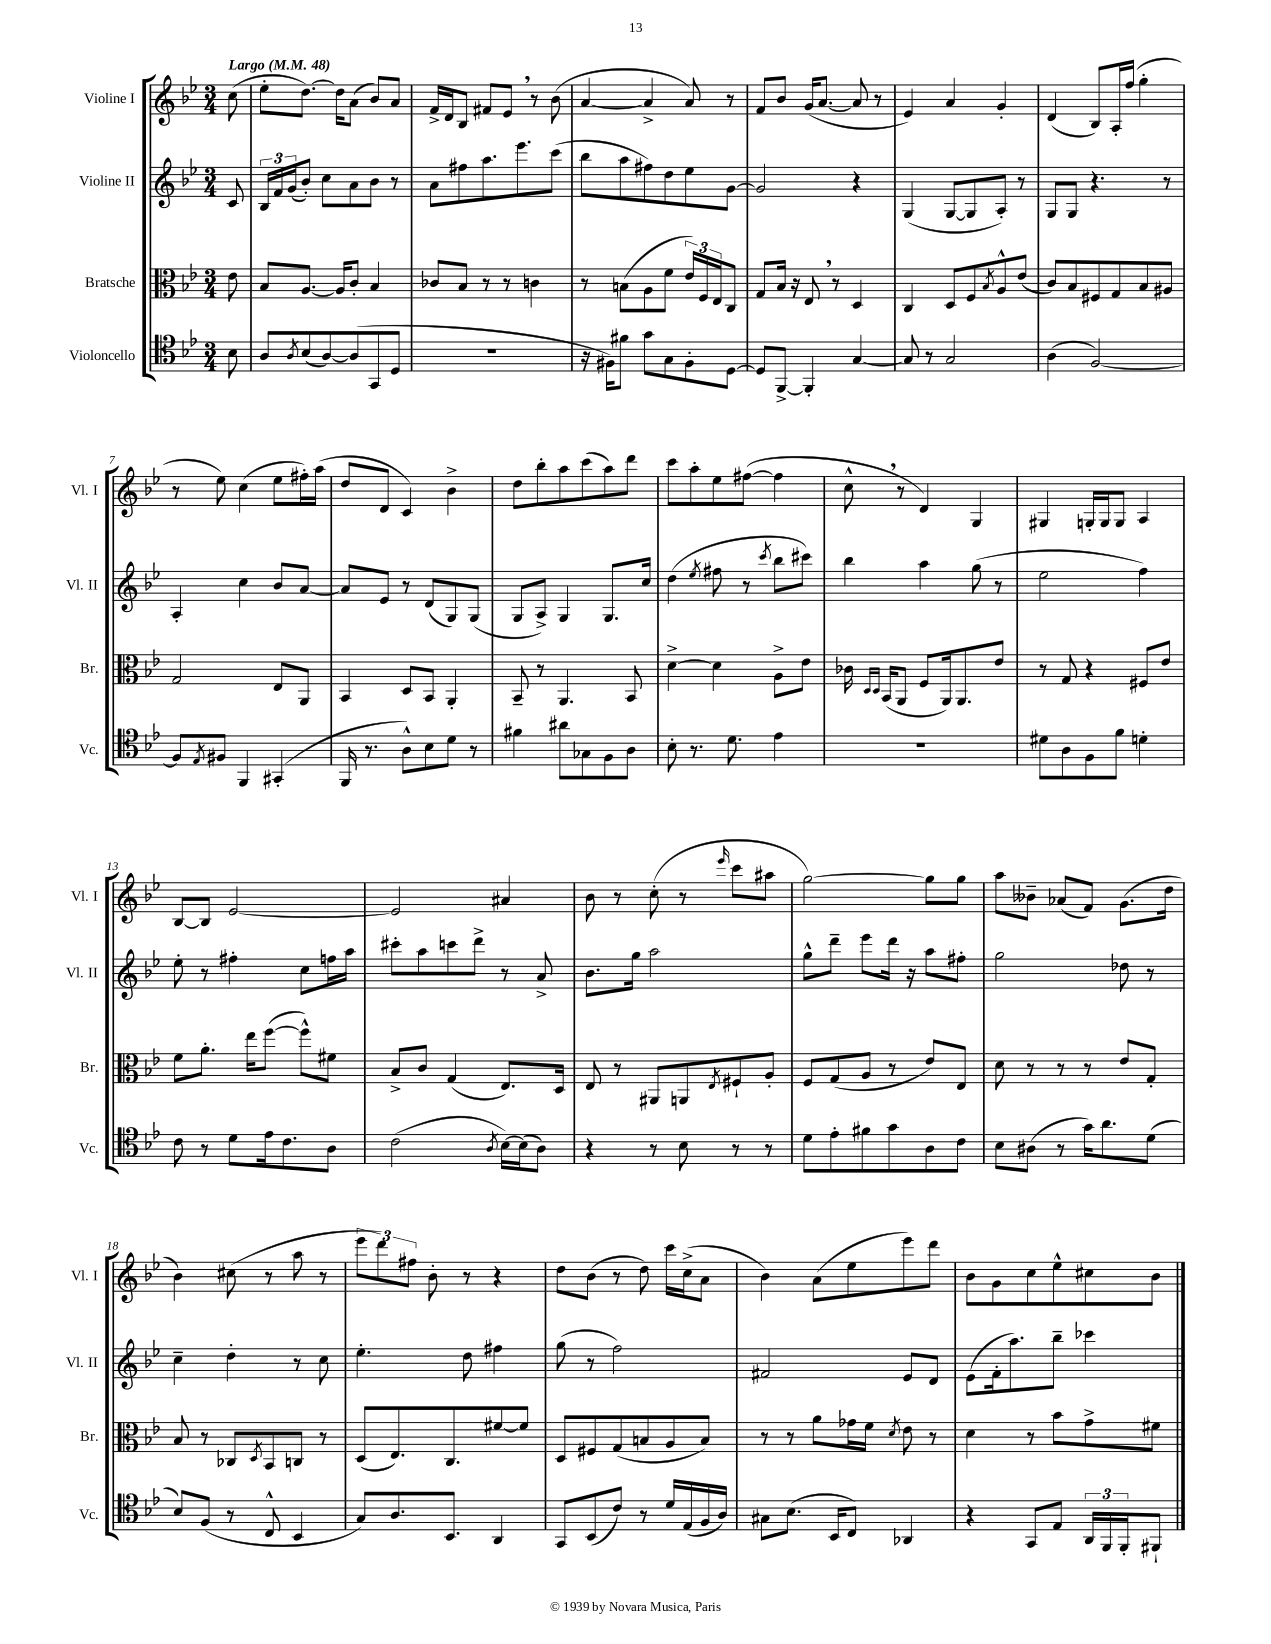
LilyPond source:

<<
\new StaffGroup <<
\new Staff = "s0" \with { instrumentName = "Violine I" shortInstrumentName = "Vl. I" } {
    \clef treble \key bes \major \numericTimeSignature \time 3/4 \partial 8 \tempo "Largo" 4 = 48
    c''8( |
    ees''8-. d''8.~) d''16 a'8( bes'8) a'8 |
    f'16-> d'16 bes8 fis'8 ees'8 \breathe r8 bes'8( |
    a'4~ a'4-> a'8) r8 |
    f'8 bes'8 g'16( a'8.~ a'8 r8 |
    ees'4) a'4 g'4-. |
    d'4( bes8) a16-. f''16( g''4-. |
    r8 ees''8) c''4( ees''8 fis''16-.) a''16( |
    d''8 d'8 c'4) bes'4-> |
    d''8 bes''8-. a''8 c'''8( a''8) d'''8 |
    c'''8 a''8-. ees''8 fis''8~( fis''4 |
    c''8-^ \breathe r8 d'4) g4 |
    gis4 g16-. g16 g8 a4 |
    bes8~ bes8 ees'2~ |
    ees'2 ais'4 |
    bes'8 r8 c''8-.( r8 \grace { ees'''16 } c'''8 ais''8 |
    g''2~) g''8 g''8 |
    a''8 beses'8-- aes'8( f'8) g'8.( d''16 |
    bes'4) cis''8( r8 a''8 r8 |
    \tuplet 3/2 { ees'''8 d'''8) fis''8 } bes'8-. r8 r4 |
    d''8 bes'8( r8 d''8) c'''16 c''16->( a'8 |
    bes'4) a'8( ees''8 ees'''8) d'''8 |
    bes'8 g'8 c''8 ees''8-^ cis''8 bes'8 \bar "|." |
}
\new Staff = "s1" \with { instrumentName = "Violine II" shortInstrumentName = "Vl. II" } {
    \clef treble \key bes \major \numericTimeSignature \time 3/4 \partial 8
    c'8 |
    \tuplet 3/2 { bes16 f'16 g'16( } bes'8-.) c''8 a'8 bes'8 r8 |
    a'8 fis''8 a''8. ees'''8. c'''8( |
    bes''8 a''8 fis''8) d''8 ees''8 g'8~ |
    g'2 r4 |
    g4( g8~ g8 a8-.) r8 |
    g8 g8 r4. r8 |
    a4-. c''4 bes'8 a'8~ |
    a'8 ees'8 r8 d'8( g8) g8( |
    g8 a8->) g4 g8. c''16 |
    d''4( \acciaccatura { ees''8 } fis''8 r8 \acciaccatura { c'''8 } bes''8 cis'''8) |
    bes''4 a''4 g''8( r8 |
    ees''2 f''4) |
    ees''8-. r8 fis''4-. c''8 f''16 a''16 |
    cis'''8-. a''8 c'''8 d'''8-> r8 a'8-> |
    bes'8. g''16 a''2 |
    g''8-^ d'''8-- ees'''8 d'''16 r16 a''8 fis''8-. |
    g''2 des''8 r8 |
    c''4-- d''4-. r8 c''8 |
    ees''4.-. d''8 fis''4 |
    g''8( r8 f''2) |
    fis'2 ees'8 d'8 |
    ees'8( f'16-. a''8.) bes''8-- ces'''4 \bar "|." |
}
\new Staff = "s2" \with { instrumentName = "Bratsche" shortInstrumentName = "Br." } {
    \clef alto \key bes \major \numericTimeSignature \time 3/4 \partial 8
    ees'8 |
    bes8 a8.~ a16 c'8-. bes4 |
    ces'8 bes8 r8 r8 c'4 |
    r8 b8( a8 f'8 \tuplet 3/2 { ees'16) f16 ees16 } c8 |
    g8 bes16 r16 ees8 \breathe r8 d4 |
    c4 d8 f8 \acciaccatura { bes8 } a8-^ ees'8( |
    c'8) bes8 fis8 g8 bes8 ais8 |
    g2 ees8 a,8 |
    bes,4 d8 bes,8 a,4-. |
    bes,8-- r8 a,4. bes,8 |
    d'4~-> d'4 a8-> ees'8 |
    ces'16 \grace { d16 d16 } bes,16( a,8 f8 a,16) a,8. ees'8 |
    r8 g8 r4 fis8 ees'8 |
    f'8 a'8.-. ees''16 f''8~( f''8-^) fis'8 |
    bes8-> c'8 g4( ees8.) d16 |
    ees8 r8 ais,8 a,8 \acciaccatura { ees8 } fis8-! a8-. |
    f8 g8( a8 r8 ees'8) ees8 |
    d'8 r8 r8 r8 ees'8 g8-. |
    bes8 r8 ces8 \acciaccatura { d8 } bes,8 c8 r8 |
    d8( ees8.) c8. fis'8~ fis'8 |
    d8 fis8 g8( b8 a8 b8) |
    r8 r8 a'8 ges'16 f'16 \acciaccatura { d'8 } ees'8 r8 |
    d'4 r8 bes'8 g'8-> fis'8 \bar "|." |
}
\new Staff = "s3" \with { instrumentName = "Violoncello" shortInstrumentName = "Vc." } {
    \clef tenor \key bes \major \numericTimeSignature \time 3/4 \partial 8
    bes8 |
    a8 \acciaccatura { a8 } bes8( a8~) a8( g,8 d8 |
    R2. |
    r16 fis16) fis'8 g'8 g8 fis8-. d8~ |
    d8 f,8~-> f,4-. g4~ |
    g8 r8 g2 |
    a4( f2~) |
    f8 \acciaccatura { ees8 } fis8 f,4 gis,4-.( |
    f,16 r8. a8-^) bes8 d'8 r8 |
    fis'4 ais'8 ges8 f8 a8 |
    bes8-. r8. d'8. ees'4 |
    R2. |
    dis'8 a8 f8 f'8 d'4-. |
    c'8 r8 d'8 ees'16 c'8. a8 |
    c'2( \acciaccatura { a8 } bes16~) bes16( a8) |
    r4 r8 bes8 r8 r8 |
    d'8 ees'8-. fis'8 g'8 a8 c'8 |
    bes8 ais8( r8 g'16) a'8. d'8( |
    bes8) f8( r8 c8-^ bes,4 |
    g8) a8. bes,8. a,4 |
    g,8 bes,8( c'8) r8 d'16 ees16( f16 a16) |
    gis8 bes8.( bes,16 c8) aes,4 |
    r4 g,8 ees8 \tuplet 3/2 { a,16 f,16 f,16-. } fis,8-! \bar "|." |
}
>>
>>
